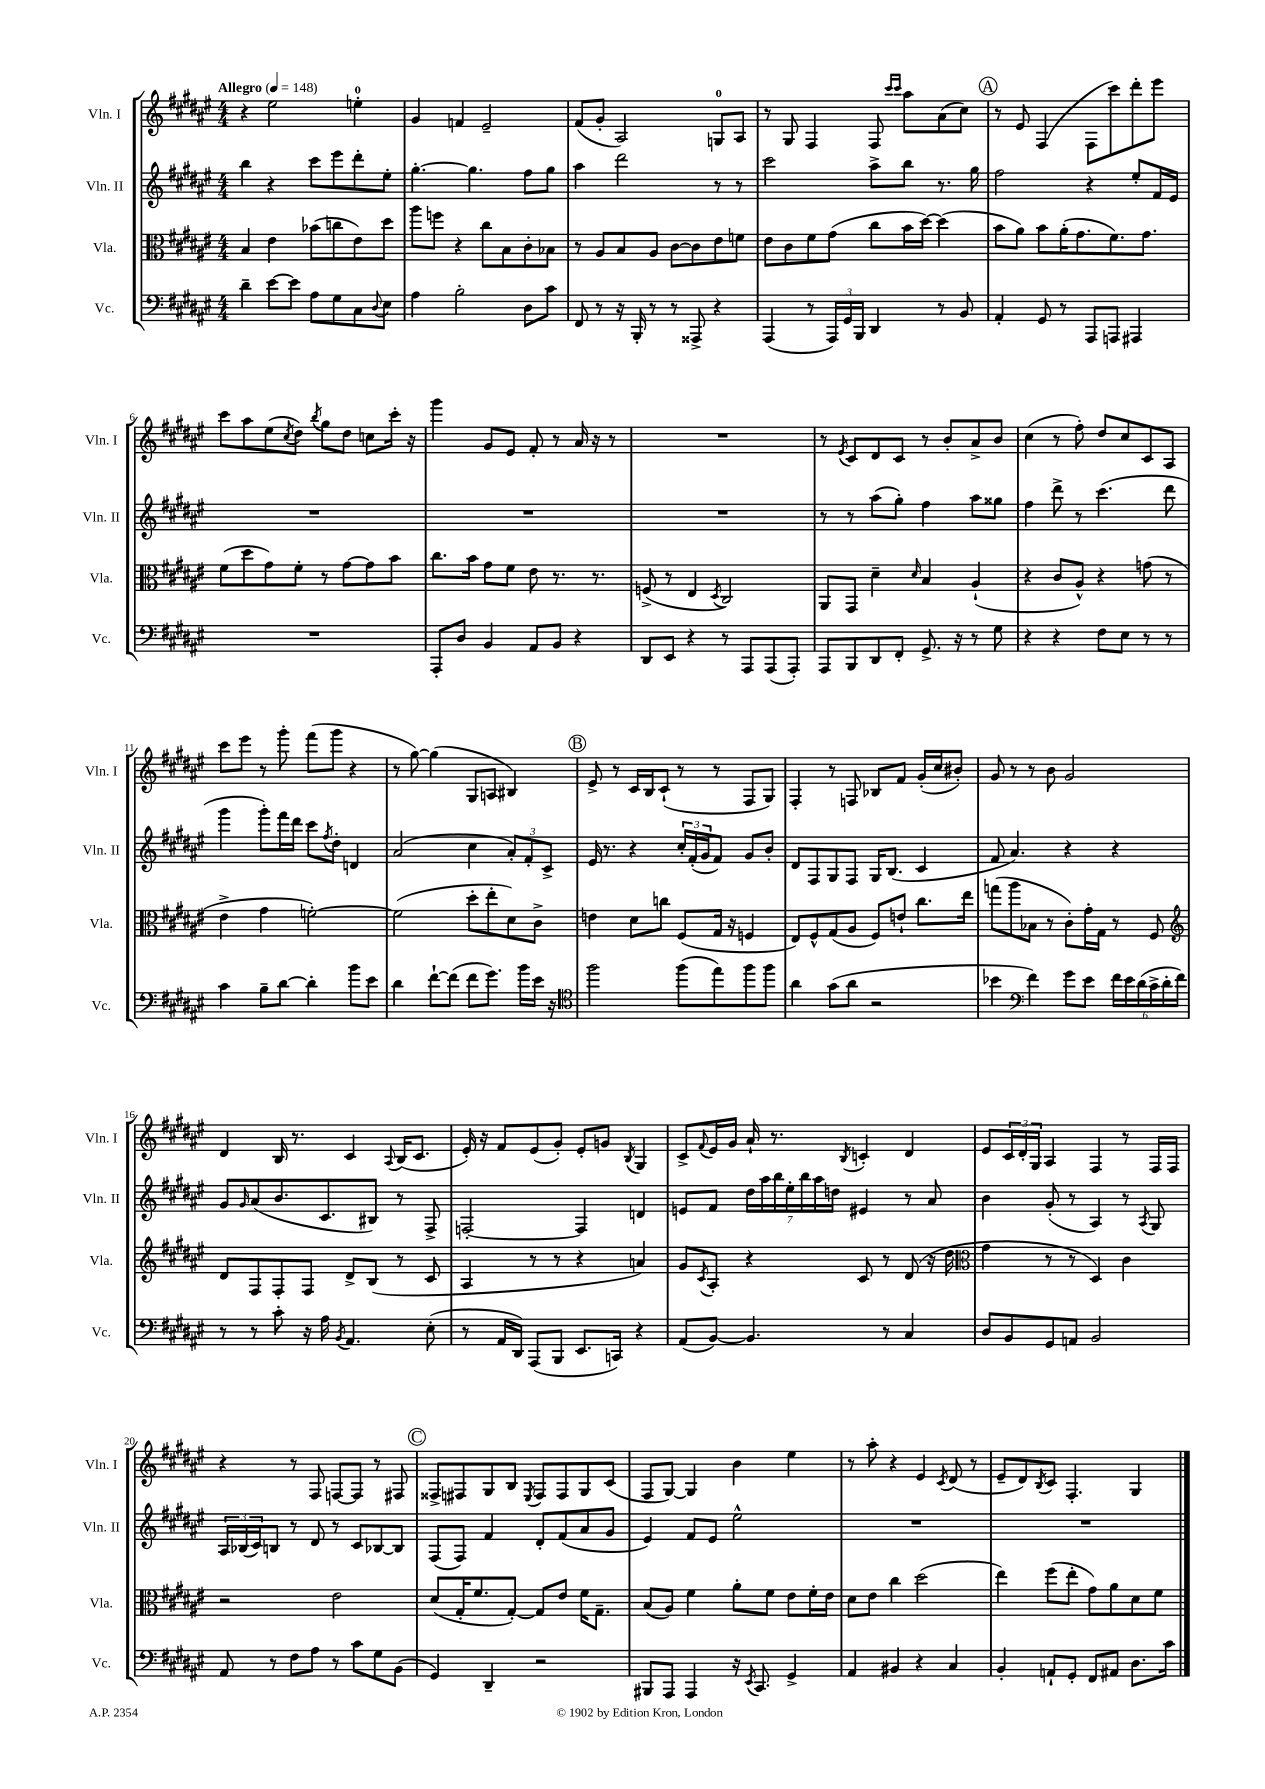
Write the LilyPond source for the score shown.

<<
\new StaffGroup <<
\new Staff = "s0" \with { instrumentName = "Vln. I" shortInstrumentName = "Vln. I" } {
    \clef treble \key fis \major \numericTimeSignature \time 4/4 \tempo "Allegro" 4 = 148
    r4 eis''2 e''4-0-. |
    gis'4 f'4 eis'2-- |
    fis'8( gis'8-. ais2) g8-0 ais8 |
    r8 gis8 fis4 fis8 \grace { cis'''16 cis'''16 } ais''8 ais'8( cis''8) |
    \mark \markup { \circle "A" } r8 eis'8 fis4( fis8 cis'''8) dis'''8-. eis'''8 |
    cis'''8 ais''8 eis''8( \acciaccatura { cis''8 } dis''8) \acciaccatura { b''8 } gis''8 dis''8 c''8 cis'''16-. r16 |
    gis'''4 gis'8 eis'8 fis'8-. r8 ais'16 r16 r8 |
    R1 |
    r8 \acciaccatura { eis'8 } cis'8 dis'8 cis'8 r8 b'8-. ais'8-> b'8 |
    cis''4( r8 fis''8-.) dis''8 cis''8 cis'8 ais8 |
    cis'''8 eis'''8 r8 gis'''8-. fis'''8( gis'''8 r4 |
    r8 gis''8~) gis''4( gis8 a8 bis4) |
    \mark \markup { \circle "B" } eis'8-> r8 cis'16 b16 cis'8-!( r8 r8 fis8 gis8) |
    fis4-. r8 f8 bes8 fis'8 gis'16-.( cis''16 bis'8-.) |
    gis'8 r8 r8 b'8 gis'2 |
    dis'4 b16 r8. cis'4 \appoggiatura { ais8 } b16( cis'8. |
    eis'16-.) r16 fis'8 eis'8( gis'8-.) eis'8-. g'8 \acciaccatura { b8 } gis4 |
    cis'8-> \appoggiatura { fis'8 } eis'16 gis'16 ais'16-! r8. \acciaccatura { b8 } c'4-. dis'4 |
    eis'8 \tuplet 3/2 { cis'16 dis'16-. gis16 } ais4 fis4 r8 fis16 fis16 |
    r4 r8 fis8 f8~ f8 r8 fis8 |
    \mark \markup { \circle "C" } fisis8-> fis8 gis8 b8 \acciaccatura { eis8 } fis8 fis8 gis8 cis'8( |
    fis8 gis8~) gis4 b'4 eis''4 |
    r8 ais''8-. r4 eis'4 \acciaccatura { cis'8 } dis'8( r8 |
    eis'8-- dis'8) \acciaccatura { b8 } cis'8 fis4.-. gis4 \bar "|." |
}
\new Staff = "s1" \with { instrumentName = "Vln. II" shortInstrumentName = "Vln. II" } {
    \clef treble \key fis \major \numericTimeSignature \time 4/4
    b''4 r4 cis'''8 eis'''8 dis'''8-. eis''8-. |
    gis''4.~-. gis''4. fis''8 gis''8 |
    ais''4 dis'''2 r8 r8 |
    cis'''2 ais''8-> b''8 r8. gis''16 |
    \mark \markup { \circle "A" } fis''2 r4 eis''8-. fis'16 eis'16 |
    R1 |
    R1 |
    R1 |
    r8 r8 ais''8( gis''8-.) fis''4 ais''8 gisis''8 |
    fis''4 dis'''8-> r8 cis'''4.( dis'''8 |
    gis'''4 gis'''8-.) fis'''16 dis'''16 cis'''8 \acciaccatura { fis''8 } dis''8-. d'4 |
    ais'2( cis''4 \tuplet 3/2 { ais'8-.) fis'8-. cis'8-> } |
    \mark \markup { \circle "B" } eis'16 r8. r4 \tuplet 3/2 { cis''16-. fis'16-.( gis'16 } fis'8) gis'8 b'8-. |
    dis'8 fis8 gis8 fis8 gis16 b8.( cis'4 |
    fis'8 ais'4.) r4 r4 |
    gis'8 \grace { gis'16 } ais'8( b'8. cis'8. bis8) r8 fis8-> |
    f2~-. f4 d'4 |
    e'8 fis'8 \tuplet 7/4 { dis''16 ais''16 b''16 eis''16-. b''16 ais''16 d''16 } eis'4 r8 ais'8 |
    b'4 gis'8-.( r8 ais4) r8 \acciaccatura { ais8 } gis8 |
    \tuplet 3/2 { ais16 bes16( cis'16) } b8 r8 dis'8 r8 cis'8 bes8~ bes8 |
    \mark \markup { \circle "C" } fis8( fis8) fis'4 dis'8-. fis'8( ais'8 gis'8 |
    eis'4) fis'8 eis'8 eis''2-^ |
    R1 |
    R1 \bar "|." |
}
\new Staff = "s2" \with { instrumentName = "Vla." shortInstrumentName = "Vla." } {
    \clef alto \key fis \major \numericTimeSignature \time 4/4
    b4 eis'4 bes'8( c''8 eis'8) dis''8 |
    ais''8 f''8 r4 cis''8 b8 cis'8-. bes8 |
    r8 ais8 b8 ais8 cis'8~ cis'8 eis'8 f'8 |
    eis'8 cis'8 fis'8 gis'8( cis''8 b'16 dis''16~) dis''4( |
    \mark \markup { \circle "A" } b'8 ais'8) b'8 ais'16-.( gis'8. fis'8.) gis'8. |
    fis'8( dis''8 gis'8) fis'8-. r8 gis'8~ gis'8 b'8 |
    cis''8. b'16 gis'8 fis'8 eis'8 r8. r8. |
    f8->( r8 eis4 \acciaccatura { dis8 } cis2) |
    ais,8 gis,8 dis'4-- \grace { dis'16 } b4 ais4-!( |
    r4 cis'8 ais8-^) r4 g'8( r8 |
    eis'4-> gis'4 f'2~-.) |
    f'2( dis''8-. eis''8-. dis'8) cis'8-> |
    \mark \markup { \circle "B" } e'4 dis'8 c''8 fis8( gis16 r16 f4 |
    eis8) fis8-^ gis8( ais8 fis8) e'8-! cis''8. eis''16 |
    g''8( ais''8 bes8 r8 cis'8-.) gis'16-. gis16 r8 fis8 |
    \clef treble dis'8 fis8 fis8-. fis8 dis'8-> b8( r8 cis'8 |
    ais4 r8 r8 r4 a'4) |
    gis'8 \acciaccatura { cis'8 } ais8-. r4 cis'8 r8 dis'8( r16 dis''16 |
    \clef alto gis'4 r8 r8 dis4) cis'4 |
    r2 eis'2 |
    \mark \markup { \circle "C" } dis'8( gis16-. fis'8. gis8~-.) gis8 eis'8 fis'16 gis8.-- |
    b8( ais8) fis'4 ais'8-. fis'8 eis'8 fis'16-. eis'16 |
    dis'8 eis'8 cis''4 dis''2( |
    eis''4) fis''8( eis''8-. gis'8) ais'8 dis'8 fis'8 \bar "|." |
}
\new Staff = "s3" \with { instrumentName = "Vc." shortInstrumentName = "Vc." } {
    \clef bass \key fis \major \numericTimeSignature \time 4/4
    dis'4-- eis'8~ eis'8 ais8 gis8 cis8 \appoggiatura { dis8 } eis8 |
    ais4 b2-. dis8 cis'8 |
    fis,8 r8 r16 b,,16-. r8 r8 aisis,,8-> r4 |
    ais,,4( r8 \tuplet 3/2 { ais,,16) gis,16 b,,16 } dis,4 r8 b,8 |
    \mark \markup { \circle "A" } ais,4-. gis,8 r8 ais,,8 a,,8 ais,,4 |
    R1 |
    ais,,8-. dis8 b,4 ais,8 b,8 r4 |
    dis,8 eis,8 r4 r8 ais,,8 ais,,8( ais,,8-.) |
    ais,,8 b,,8 dis,8 fis,8-. gis,8.-> r16 r8 gis8 |
    r4 r4 fis8 eis8 r8 r8 |
    cis'4 b8-- dis'8~ dis'4-. b'8 eis'8 |
    dis'4 fis'8~-! fis'8( fis'8 gis'8.) b'16 eis'16 r16 |
    \mark \markup { \circle "B" } \clef tenor fis''2 fis''8( eis''8) fis''8 fis''8 |
    ais'4 gis'8( ais'8 r2 |
    bes'4 \clef bass fis'4) gis'8 eis'8 \tuplet 6/4 { fis'16 eis'16 dis'16( cis'16-> dis'16-. fis'16) } |
    r8 r8 cis'8-. r16 ais16 \acciaccatura { b,8 } ais,4. eis8-.( |
    r8 ais,16 dis,16) ais,,8( b,,8 eis,8. c,16) r4 |
    ais,8( b,8~) b,4. r8 cis4 |
    dis8 b,8 gis,8 a,8 b,2 |
    ais,8 r8 fis8 ais8 r8 cis'8 gis8 b,8( |
    \mark \markup { \circle "C" } gis,4) dis,4-- r2 |
    bis,,8 ais,,8 ais,,4 r16 \acciaccatura { eis,8 } cis,8. gis,4-> |
    ais,4 bis,4 r4 cis4 |
    b,4-. a,8-! gis,8-. fis,8 ais,8 dis8. cis'16 \bar "|." |
}
>>
>>
